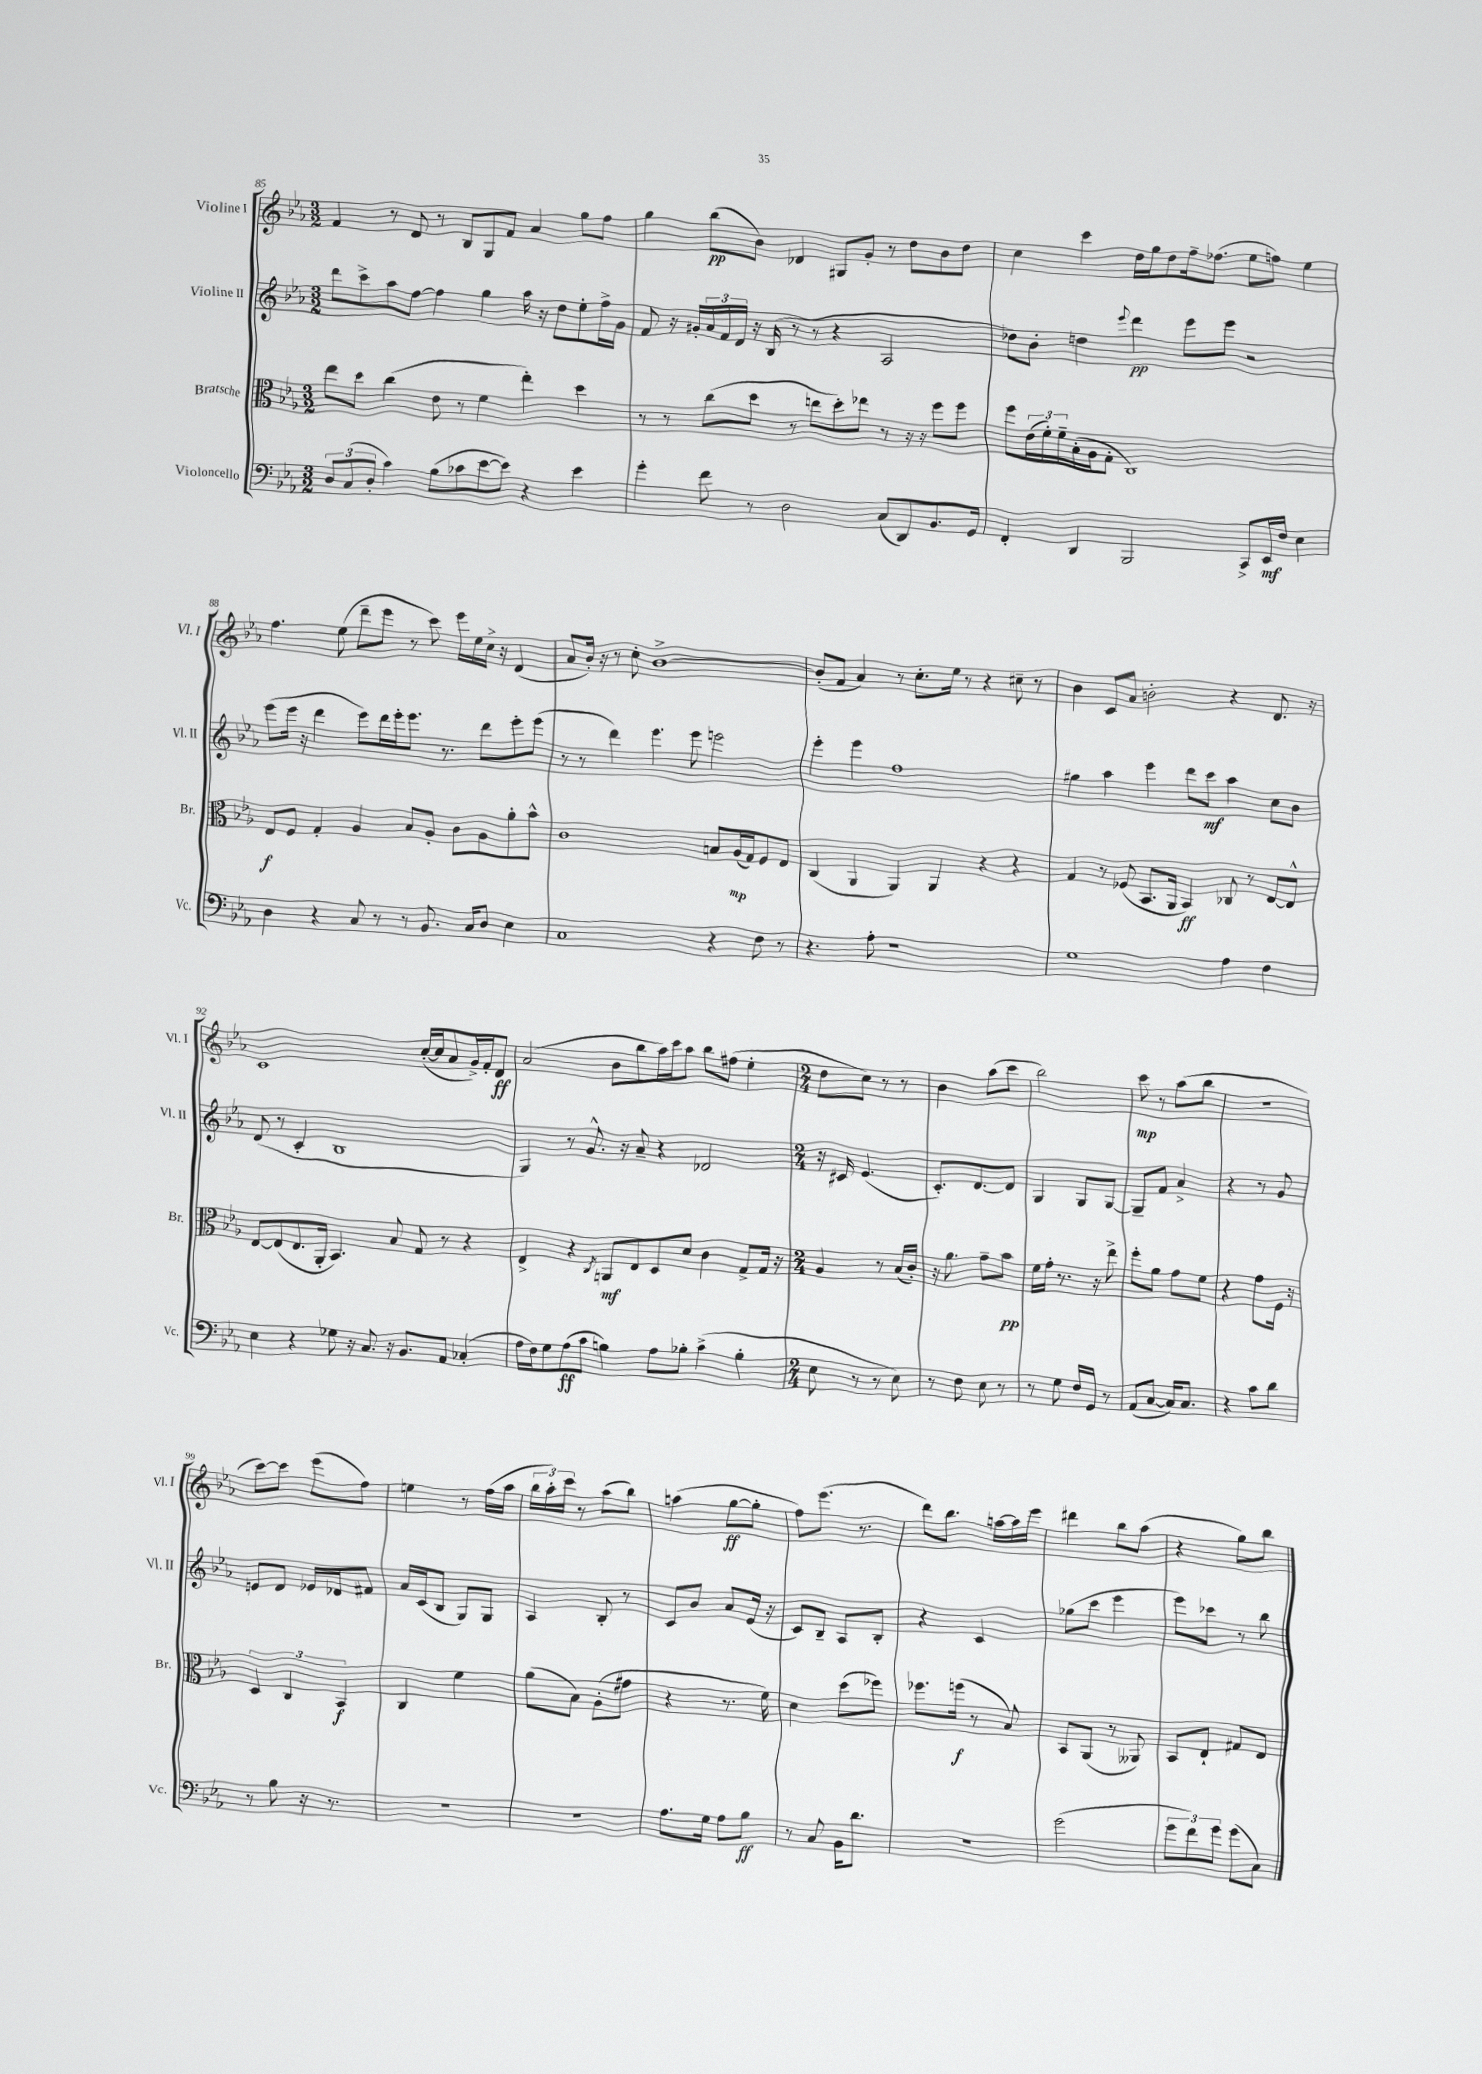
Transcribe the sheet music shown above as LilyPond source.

<<
\new StaffGroup <<
\new Staff = "s0" \with { instrumentName = "Violine I" shortInstrumentName = "Vl. I" } {
    \clef treble \key ees \major \numericTimeSignature \time 3/2
    f'4 r8 d'8 r8 bes8 g8 f'8 aes'4 g''8 f''8 |
    g''4 bes''8\pp( bes'8) des'4 gis8 g'8-. r8 d''8 bes'8 d''8 |
    c''4 c'''4 d''16 g''16 d''8 f''16-- fes''8.( ees''8 f''8) ees''4 |
    f''4. ees''8( d'''8-- ees'''8 r8 c'''8) ees'''16 ees''16 c''16-> r16 d'4( |
    aes'8 bes'16-.) r16 r8 c''8-. bes'1~-> |
    bes'8-.( f'8 aes'4) r8 c''8.-. ees''16 r8 r4 cis''8-- r8 |
    bes'4 c'8 aes'8 b'2-. r4 d'8. r16 |
    c'1 c''16~-.( c''16 aes'8 g'16->) f'16-. d'8\ff |
    aes'2( bes'8 bes''8 aes''16) c'''16 aes''8 bes''8 fis''8( ees''4-. |
    \numericTimeSignature \time 2/4 d''8 c''8) r8 r8 |
    bes'4 aes''8( c'''8 |
    bes''2) |
    c'''8\mp r8 aes''8( bes''8 |
    r2 |
    c'''8~) c'''8 ees'''8( f''8) |
    e''4 r8 f''16( aes''16 |
    \tuplet 3/2 { bes''16 aes''16-.) c'''16 } r8 aes''8( bes''8) |
    a''4( g''8~\ff g''8-. |
    f''8) ees'''8.( r8. |
    d'''8) bes''8. a''16~ a''16 ees'''16 |
    dis'''4 bes''8 aes''8( |
    r4 g''8) bes''8 \bar "|." |
}
\new Staff = "s1" \with { instrumentName = "Violine II" shortInstrumentName = "Vl. II" } {
    \clef treble \key ees \major \numericTimeSignature \time 3/2
    d'''8 c'''8-> aes''8 f''8~ f''4 g''4 aes''16 r16 d''8 ees''8-. f''16-> g'16 |
    f'8 r16 gis'16-. \tuplet 3/2 { aes'16 f'16 d'16 } r16 bes16( r8 r8 r4 aes2 |
    des''8) bes'8-. d''4 \appoggiatura { ees'''8 } d'''4\pp ees'''8 ees'''8 r2 |
    ees'''8( ees'''16 r16 d'''4 ees'''8) d'''16 ees'''16-. ees'''8. r8. d'''8 ees'''8-. ees'''8( |
    r8 r8 d'''4) ees'''4. ees'''8 e'''2 |
    ees'''4-. ees'''4 f''1 |
    gis''4 aes''4 ees'''4 d'''8 c'''8\mf aes''4 c''8 bes'8 |
    d'8( r8 c'4-. bes1 |
    g4) r8 g'8.-^ r16 aes'8-- r4 des'2 |
    \numericTimeSignature \time 2/4 r16 cis'16 ees'4.( |
    c'8.-.) d'8.~ d'8 |
    g4 g8 g8~ |
    g8-- f'8 aes'4-> |
    r4 r8 g'8 |
    e'8 d'8 ees'16 des'16 fis'8 |
    aes'16 c'16( bes8 g8) g8 |
    aes4 bes8-. r8 |
    c'8 bes'8 aes'8 ees'16( r16 |
    c'8) bes8-- aes8 bes8-. |
    r4 c'4 |
    ges''8( c'''8 ees'''4 |
    ees'''8) ces'''8 r8 bes''8 \bar "|." |
}
\new Staff = "s2" \with { instrumentName = "Bratsche" shortInstrumentName = "Br." } {
    \clef alto \key ees \major \numericTimeSignature \time 3/2
    ees''8 d''8 c''4( ees'8 r8 f'4 ees''4-.) d''4 |
    r8 r8 c''8( d''8 r8 e''8 d''8-.) ees''8 r8 r16 r16 f''8 f''8 |
    f''8 \tuplet 3/2 { ees'16( f'16-.) f'16-- } bes16-.( aes16 g8-. c1) |
    ees8\f f8 g4-. aes4 bes8 aes8-. c'8 aes8 aes'8-. bes'8-^ |
    c'1 b8 aes16\mp( g16) f8 ees8 |
    c4( aes,4 aes,4) aes,4 r4 r4 |
    g4 r8 fes8( bes,8. aes,16 bes,4\ff) ces8 r8 ees8~ ees8-^ |
    ees8~ ees8( ees8. aes,16-. bes,4.) bes8 g8 r8 r4 |
    ees4-> r4 \acciaccatura { c8 } a,8\mf ees8 d8 d'8 c'4 g8-> g16 r16 |
    \numericTimeSignature \time 2/4 aes4 r8 bes16( c'16-.) |
    r16 aes'8. g'8-- bes'8\pp |
    f'16 g'16-. r8. r16 ees''8-> |
    f''8-. aes'8 g'8 f'8 |
    r4 g'8 f16 r16 |
    \tuplet 3/2 { d4 c4 bes,4\f } |
    c4 f'4 |
    aes'8( bes8) aes8-.( gis'8 |
    r4 r8. f'16) |
    d'4 d''8( fes''8) |
    fes''8. f''16\f( r8 bes8) |
    bes,8 aes,8( r8 aeses,8) |
    bes,8 ees8-! gis8 ees8 \bar "|." |
}
\new Staff = "s3" \with { instrumentName = "Violoncello" shortInstrumentName = "Vc." } {
    \clef bass \key ees \major \numericTimeSignature \time 3/2
    \tuplet 3/2 { d8 c8( d8-. } c'4) bes8( ces'8 ees'8~ ees'8) r4 ees'4 |
    g'4-. f'8 r8 d2 c8( d,8) bes,8. g,16 |
    f,4-. d,4 bes,,2 c,8-> ees,16\mf f16 ees4 |
    d4 r4 c8 r8 r8 bes,8. c16 d8 ees4 |
    c1 r4 f8 r8 |
    r4. aes8-. r1 |
    g1 aes4 f4 |
    ees4 r4 ges8 r16 c8. r16 bes,8. aes,8 ces4-.( |
    aes16 f16) g8 aes8\ff( c'8 b4) aes8 bes8-. c'4->( bes4-. |
    \numericTimeSignature \time 2/4 ees8 r8 r8 ees8) |
    r8 f8 ees8 r8 |
    r8 g8 f16 g,16 r8 |
    aes,8( c8~ c16) c8. |
    r4 c'8 d'8 |
    r8 bes8 r16 r8. |
    R2 |
    R2 |
    aes8. g16 aes8 bes8\ff |
    r8 c8 bes,16 d'8. |
    R2 |
    g'2( |
    \tuplet 3/2 { g'8 f'8) g'8 } g'8( c8) \bar "|." |
}
>>
>>
\layout { \context { \Score currentBarNumber = #85 } }
